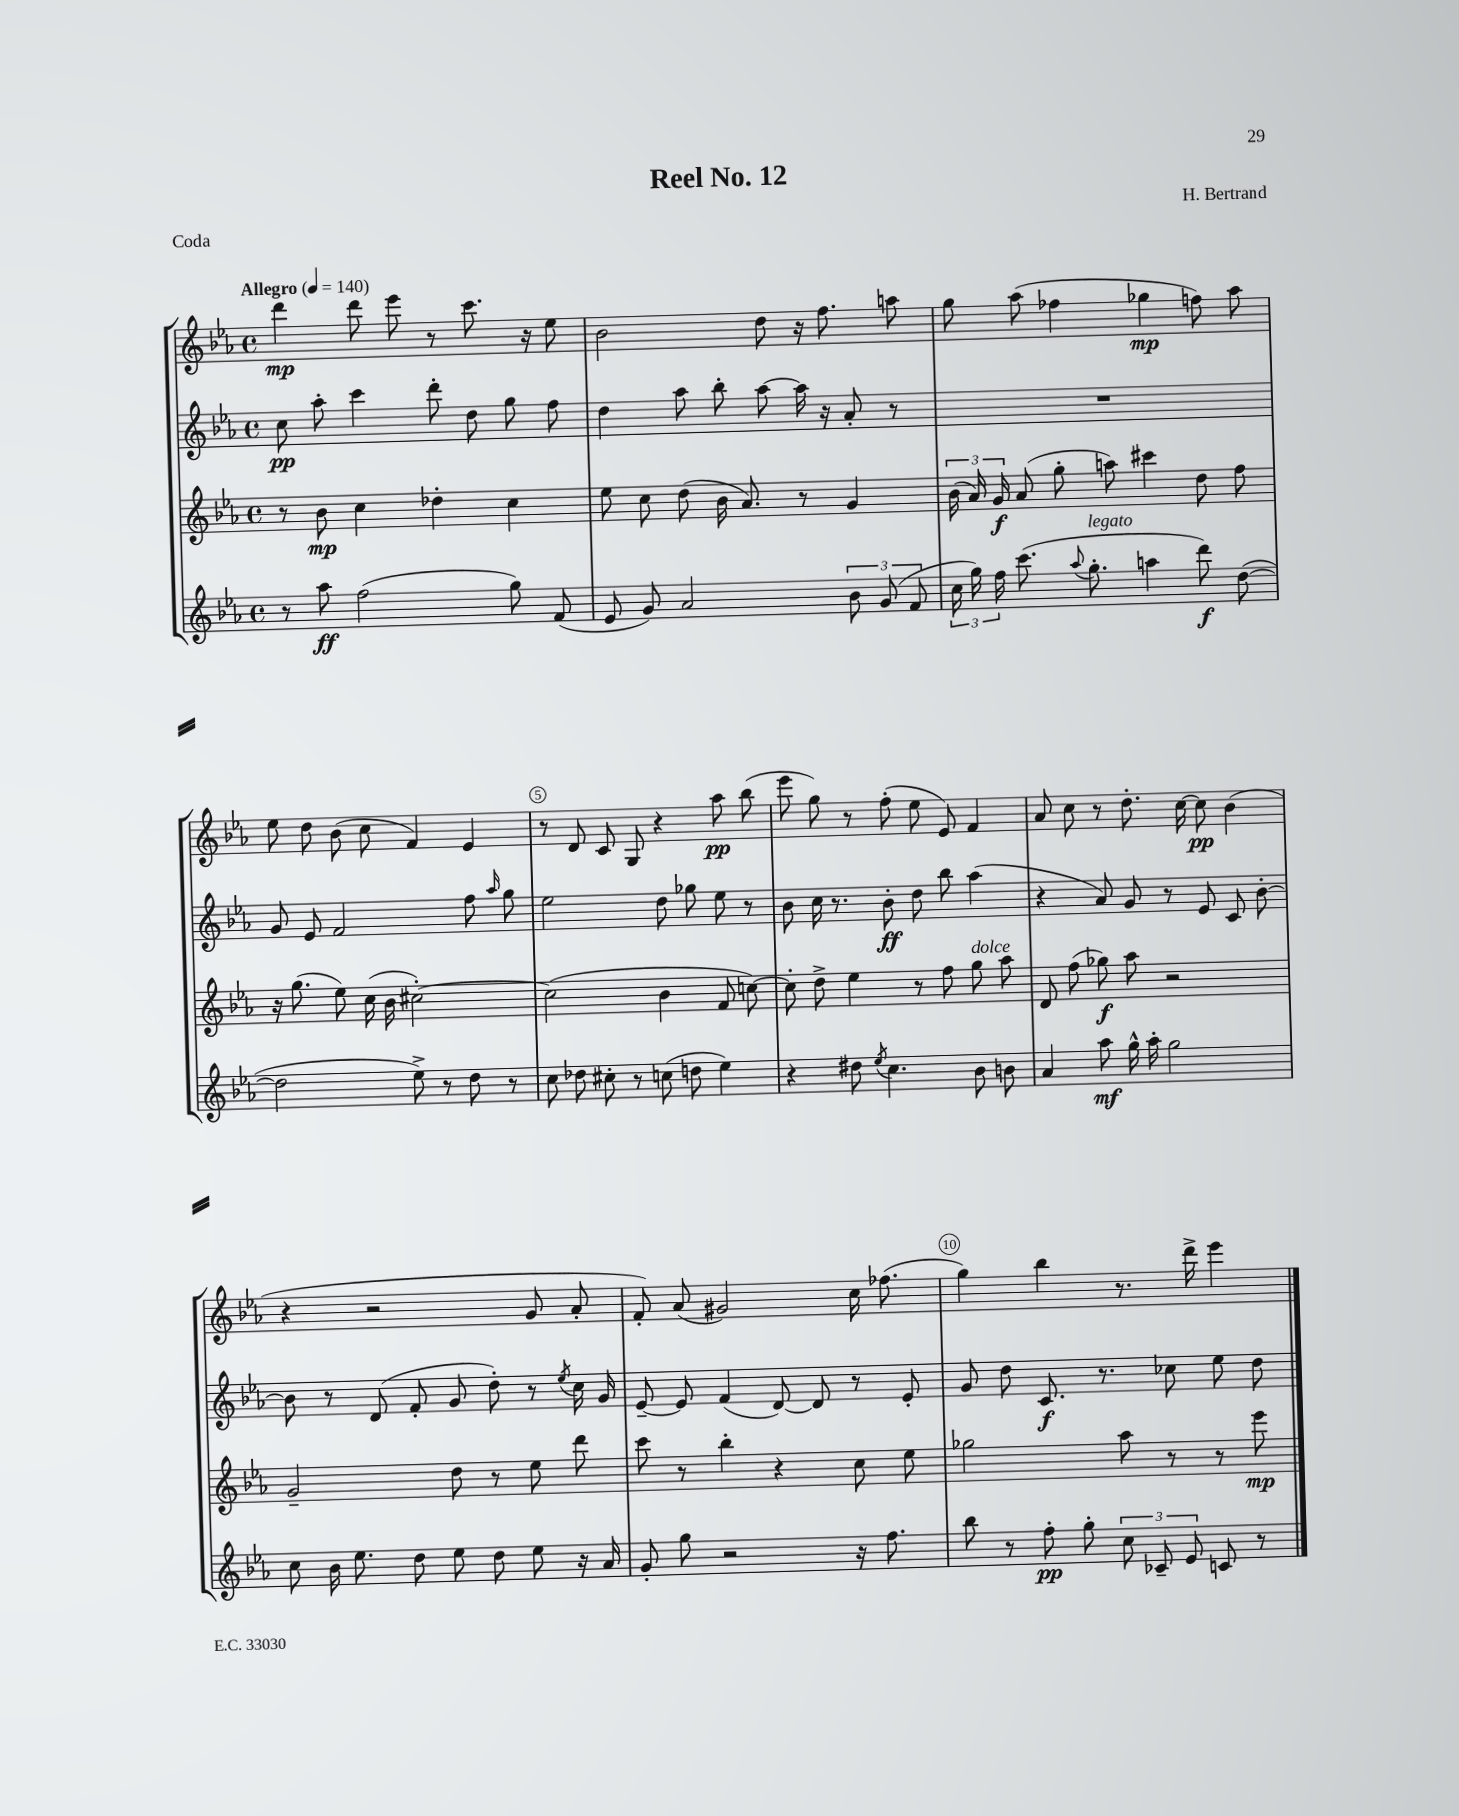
\header { title = "Reel No. 12" composer = "H. Bertrand" piece = "Coda" }
<<
\new StaffGroup <<
\new Staff = "s0" {
    \clef treble \key ees \major \defaultTimeSignature \time 4/4 \tempo "Allegro" 4 = 140
    \autoBeamOff d'''4\mp d'''8 ees'''8 r8 c'''8. r16 ees''8 |
    bes'2 d''8 r16 f''8. a''8 |
    g''8 aes''8( fes''4 ges''4\mp f''8) aes''8 |
    ees''8 d''8 bes'8( c''8 f'4) ees'4 |
    r8 d'8 c'8 g8 r4 aes''8\pp bes''8( |
    ees'''8 g''8) r8 f''8-.( ees''8 ees'8) f'4 |
    aes'8 c''8 r8 d''8.-. c''16~ c''8\pp bes'4( |
    r4 r2 g'8 aes'8-. |
    f'8-.) aes'8( gis'2) c''16 fes''8.( |
    g''4) bes''4 r8. d'''16-> ees'''4 \bar "|." |
}
\new Staff = "s1" {
    \clef treble \key ees \major \defaultTimeSignature \time 4/4
    \autoBeamOff c''8\pp aes''8-. c'''4 d'''8-. d''8 g''8 f''8 |
    d''4 aes''8 bes''8-. aes''8~ aes''16 r16 aes'8-. r8 |
    R1 |
    g'8 ees'8 f'2 f''8 \grace { aes''16 } g''8 |
    ees''2 d''8 ges''8 ees''8 r8 |
    bes'8 c''16 r8. bes'8-.\ff d''8 bes''8 aes''4( |
    r4 aes'8) g'8 r8 ees'8 c'8 bes'8~-. |
    bes'8 r8 d'8( f'8-. g'8 d''8-.) r8 \acciaccatura { ees''8 } c''16 g'16 |
    ees'8~-- ees'8 f'4( d'8~) d'8 r8 ees'8-. |
    g'8 d''8 c'8.\f r8. ces''8 ees''8 d''8 \bar "|." |
}
\new Staff = "s2" {
    \clef treble \key ees \major \defaultTimeSignature \time 4/4
    \autoBeamOff r8 bes'8\mp c''4 des''4-. c''4 |
    ees''8 c''8 d''8( bes'16 aes'8.) r8 g'4 |
    \tuplet 3/2 { bes'16( aes'16) g'16\f } aes'8( g''8-. a''8) cis'''4 d''8 f''8 |
    r16 g''8.( ees''8) c''16( bes'16 cis''2~-.) |
    cis''2( bes'4 f'8 c''8~) |
    c''8-. d''8-> ees''4 r8 f''8 g''8^\markup { \italic "dolce" } aes''8 |
    d'8 f''8( ges''8\f) aes''8 r2 |
    g'2-- d''8 r8 ees''8 d'''8 |
    c'''8 r8 bes''4-. r4 c''8 ees''8 |
    ges''2 aes''8 r8 r8 ees'''8\mp \bar "|." |
}
\new Staff = "s3" {
    \clef treble \key ees \major \defaultTimeSignature \time 4/4
    \autoBeamOff r8 aes''8\ff f''2( g''8) f'8( |
    ees'8 g'8) aes'2 \tuplet 3/2 { bes'8 g'8( f'8 } |
    \tuplet 3/2 { c''16 g''16) f''16 } c'''8.( \appoggiatura { aes''8 } g''8.-.^\markup { \italic "legato" } a''4 d'''8\f) d''8~( |
    d''2 ees''8->) r8 d''8 r8 |
    c''8 des''8 cis''8-. r8 c''8( d''8 ees''4) |
    r4 dis''8 \acciaccatura { ees''8 } c''4. bes'8 b'8 |
    aes'4 aes''8\mf g''16-^ aes''16-. g''2 |
    c''8 bes'16 ees''8. d''8 ees''8 d''8 ees''8 r16 aes'16 |
    g'8-. g''8 r2 r16 f''8. |
    bes''8 r8 f''8-.\pp g''8-. \tuplet 3/2 { c''8 ces'8-- ees'8 } c'8 r8 \bar "|." |
}
>>
>>
\layout { \context { \Score \override BarNumber.break-visibility = ##(#f #t #t) barNumberVisibility = #(every-nth-bar-number-visible 5) \override BarNumber.stencil = #(make-stencil-circler 0.1 0.3 ly:text-interface::print) } }
